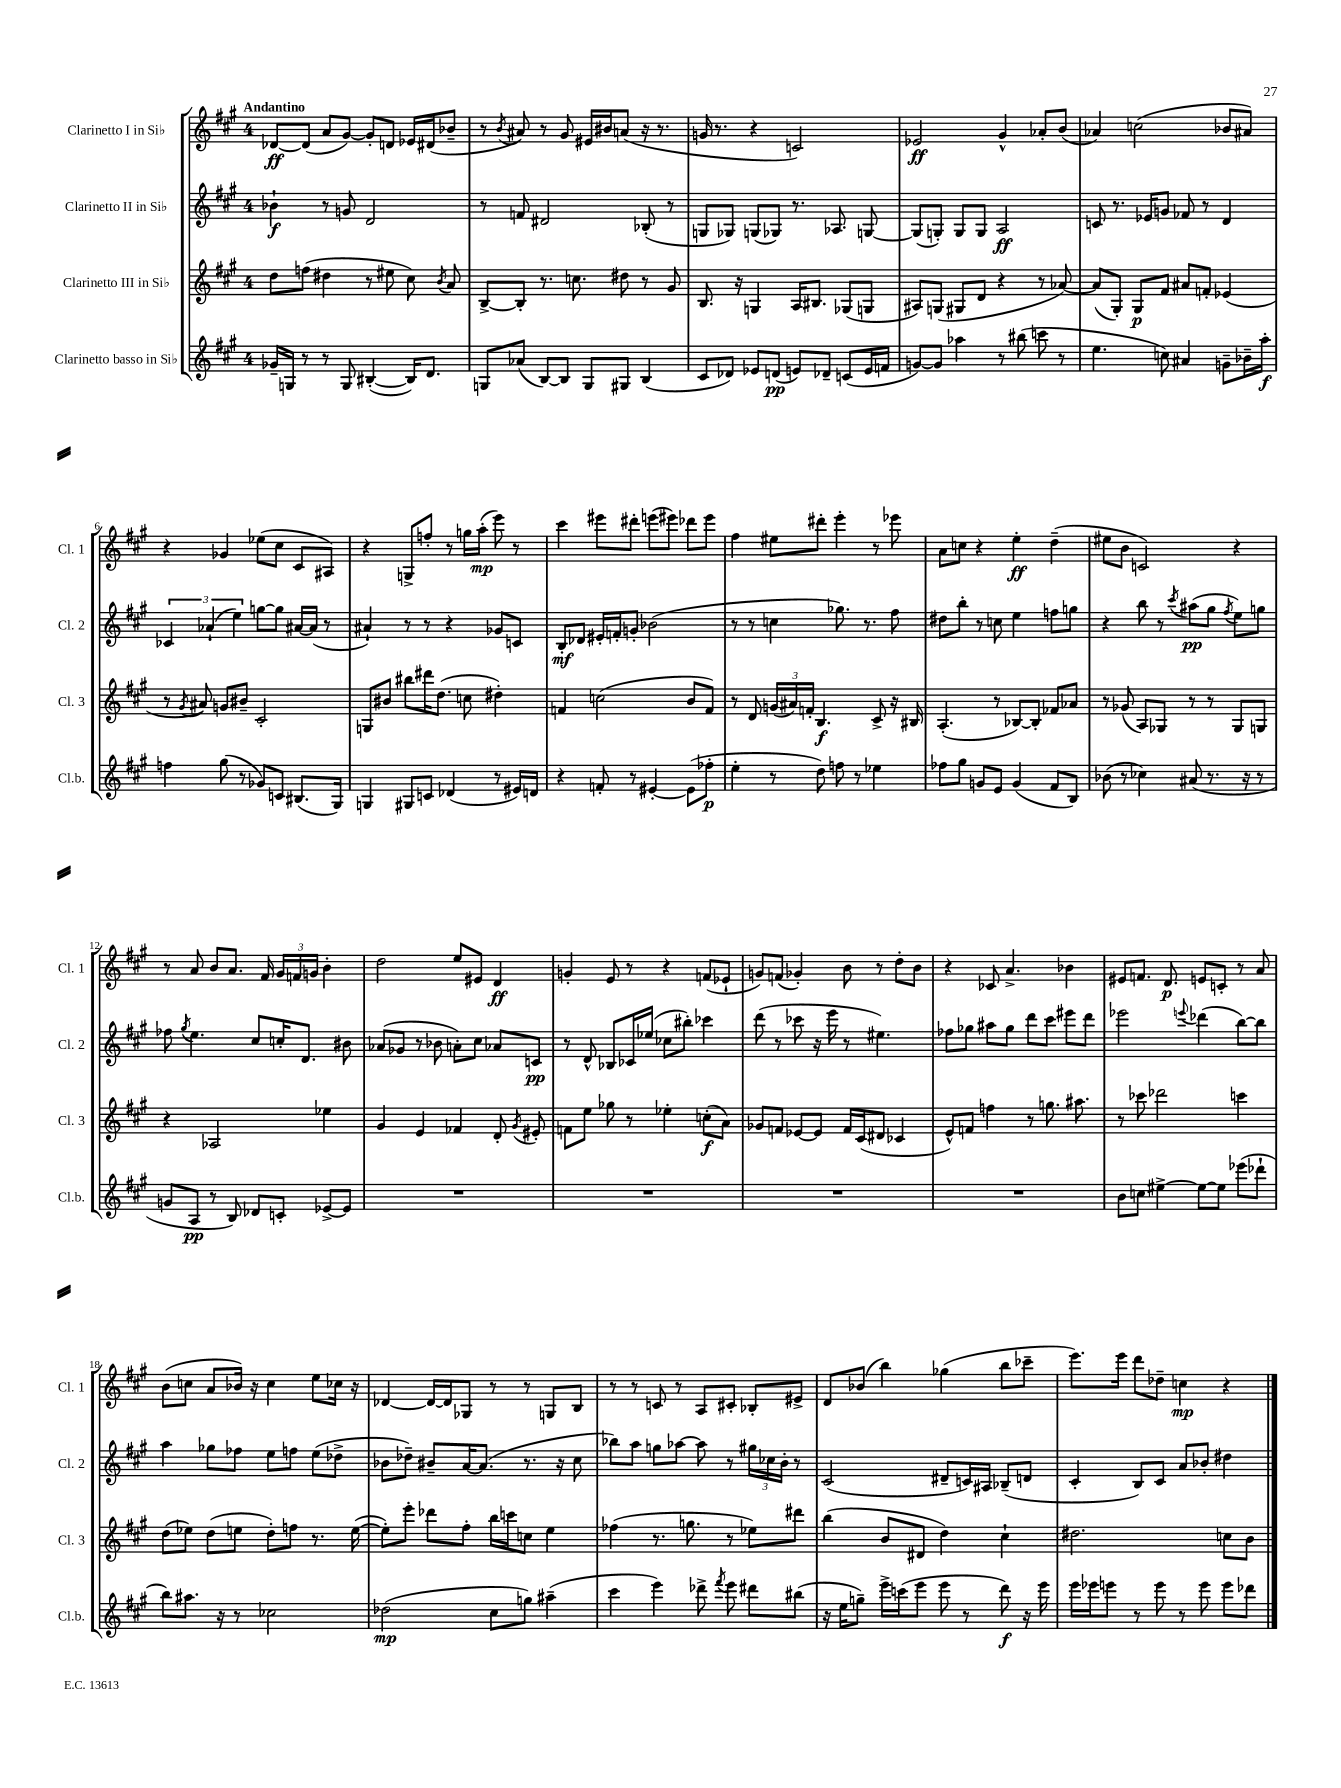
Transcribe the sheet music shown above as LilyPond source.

<<
\new StaffGroup <<
\new Staff = "s0" \with { instrumentName = "Clarinetto I in Sib" shortInstrumentName = "Cl. 1" } {
    \clef treble \key a \major \once \override Staff.TimeSignature.style = #'single-digit \time 4/4 \tempo "Andantino"
    \autoBeamOff des'8[~\ff des'8]( a'8[ gis'8]~) gis'8[-. d'8] ees'16[ dis'16( bes'8]-- |
    r8 \acciaccatura { b'8 } ais'8) r8 gis'8 eis'16[ bis'16 a'8]( r16 r8. |
    g'16 r8. r4 c'2) |
    ees'2\ff gis'4-^ aes'8[-. b'8]( |
    aes'4) c''2( bes'8[ ais'8]) |
    r4 ges'4 ees''8[( cis''8] cis'8[ ais8]) |
    r4 g8[-> f''8]-. r8 g''16[ a''16]-.\mp( e'''8) r8 |
    cis'''4 eis'''8[ dis'''8]-. e'''8[( eis'''8]) des'''8[ eis'''8] |
    fis''4 eis''8[ dis'''8]-. e'''4-. r8 ees'''8 |
    a'8[ c''8] r4 e''4-.\ff d''4--( |
    eis''8[ b'8] c'2) r4 |
    r8 a'8 b'8[ a'8.] fis'16 \tuplet 3/2 { gis'16[ f'16 g'16] } b'4-. |
    d''2 e''8[ eis'8] d'4\ff |
    g'4-. e'8 r8 r4 f'8[( ees'8]-! |
    g'8[) f'8]( ges'4-.) b'8 r8 d''8[-. b'8] |
    r4 ces'8 a'4.-> bes'4 |
    eis'8[ f'8.] d'8.\p e'8[ c'8]-. r8 a'8 |
    b'8[( c''8] a'8[ bes'16]) r16 c''4 e''8[ ces''16] r16 |
    des'4~ des'16[~ des'16 ges8] r8 r8 g8[ b8] |
    r8 r8 c'8 r8 a8[ cis'8]-. bes8[-. eis'8]-> |
    d'8[ bes'8]( b''4) ges''4( b''8[ ces'''8]-- |
    e'''8.[) e'''16] d'''8[ des''8]-- c''4\mp r4 \bar "|." |
}
\new Staff = "s1" \with { instrumentName = "Clarinetto II in Sib" shortInstrumentName = "Cl. 2" } {
    \clef treble \key a \major \once \override Staff.TimeSignature.style = #'single-digit \time 4/4
    \autoBeamOff bes'4-!\f r8 g'8 d'2 |
    r8 f'8 dis'2 bes8-.( r8 |
    g8[ ges8]) g8[( ges8]) r8. aes8. g8~ |
    g8[( g8]-.) g8[ g8] a2\ff |
    c'8 r8. ees'16[ g'8] fes'8 r8 d'4 |
    \tuplet 3/2 { ces'4 aes'4-!( e''4) } g''8[~ g''8] ais'16[~ ais'16]( r8 |
    ais'4-!) r8 r8 r4 ges'8[ c'8] |
    b8[-.\mf des'8] eis'16[-. f'16-. g'8]-. bes'2( |
    r8 r8 c''4 ges''8.) r8. fis''8 |
    dis''8[ b''8]-. r8 c''8 e''4 f''8[ g''8] |
    r4 b''8 r8 \acciaccatura { cis'''8 } ais''8[\pp( gis''8] \acciaccatura { fis''8 } e''8[) g''8] |
    fes''8 \acciaccatura { gis''8 } e''4. cis''8[ c''16-. d'8.] bis'8 |
    aes'8[( ges'8] r8 bes'8 a'8[-.) cis''8] aes'8[ c'8]\pp |
    r8 d'8-^ bes8[ ces'16 ees''16]( ces''8[ bis''8]-.) ces'''4 |
    d'''8( r8 ces'''8 r16 e'''16 r8 eis''4.) |
    fes''8[ ges''8] ais''8[ ges''8] d'''8[ cis'''8] eis'''8[ d'''8] |
    ees'''2 \appoggiatura { e'''8 } des'''4( b''8[~) b''8] |
    a''4 ges''8[ fes''8] e''8[ f''8] e''8[( des''8]-> |
    bes'8[ des''8]--) bis'8[-- a'16~ a'8.]( r8. r16 cis''8 |
    bes''8[) a''8] g''8[ aes''8]~ aes''8 r8 \tuplet 3/2 { gis''16[ ces''16 b'16]-. } r8 |
    cis'2( dis'8[-- c'16) ais16] bes8[--( d'8] |
    cis'4-. b8[) cis'8] a'8[ bes'8]-. dis''4 \bar "|." |
}
\new Staff = "s2" \with { instrumentName = "Clarinetto III in Sib" shortInstrumentName = "Cl. 3" } {
    \clef treble \key a \major \once \override Staff.TimeSignature.style = #'single-digit \time 4/4
    \autoBeamOff d''8[ f''8]( dis''4 r8 eis''8 cis''8) \acciaccatura { b'8 } a'8 |
    b8[~-> b8]-. r8. c''8. dis''8 r8 gis'8 |
    b8. r16 g4 a16[ bis8.] ges8[( g8] |
    ais8[) g8]( gis8[ d'8] r4 r8 aes'8~) |
    aes'8[( gis8]-.) gis8[\p fis'8] ais'8[ f'8]-. ees'4( |
    r8 \acciaccatura { gis'8 } ais'8) g'8[ bis'8]-- cis'2-. |
    g8[ bis'8] bis''8[ dis'''16 d''8.]( c''8 dis''4-.) |
    f'4 c''2( b'8[ f'8]) |
    r8 d'8 \tuplet 3/2 { g'16[( ais'16) f'16]-. } b4.\f cis'8-> r16 bis16 |
    a4.-.( r8 bes8[~) bes8]-. fes'8[ aes'8] |
    r8 ges'8( a8[) ges8] r8 r8 ges8[ g8] |
    r4 aes2 ees''4 |
    gis'4 e'4 fes'4 d'8-. \acciaccatura { gis'8 } eis'8-. |
    f'8[ e''8] ges''8 r8 ees''4-. c''8[-.\f( a'8]) |
    ges'8[ f'8] ees'8[~ ees'8] f'16[ cis'16( dis'8] ces'4 |
    e'8[-^) f'8] f''4 r8 g''8. ais''8. |
    r8 ces'''8 des'''2 c'''4 |
    d''8[( ees''8]) d''8[( e''8] d''8[-.) f''8] r8. e''16~( |
    e''8[-.) e'''8]-. des'''8[ fis''8]-. b''16[ c'''16 c''8] e''4 |
    fes''4( r8. g''8. r8 ees''8[) dis'''8] |
    b''4( b'8[ dis'8] d''4) cis''4-! |
    dis''2. c''8[ b'8] \bar "|." |
}
\new Staff = "s3" \with { instrumentName = "Clarinetto basso in Sib" shortInstrumentName = "Cl.b." } {
    \clef treble \key a \major \once \override Staff.TimeSignature.style = #'single-digit \time 4/4
    \autoBeamOff ges'16[-- g16] r8 r8 g8 bis4~-.( bis16[) d'8.] |
    g8[ aes'8]( b8[~) b8] g8[ gis8] b4( |
    cis'8[ des'8]) ees'8[ d'8]\pp( e'8[) des'8]-- c'8[( e'16 f'16] |
    g'8[~) g'8] aes''4 r8 bis''8( c'''8 r8 |
    e''4. c''8) ais'4 g'8[-- bes'16-- a''16]-.\f |
    f''4 gis''8( r8 ges'8[) c'8] bis8.[( gis16]) |
    g4 gis8[ c'8] des'4( r8 eis'16[) d'16] |
    r4 f'8-. r8 eis'4~-. eis'8[( fes''8]-.\p |
    e''4-. r8 d''8) f''8 r8 ees''4 |
    fes''8[ gis''8] g'8[ e'8] g'4( fis'8[ b8]) |
    bes'8( r8 ces''4) ais'8( r8. r16 r8 |
    g'8[ a8]\pp r8 b8) des'8[ c'8]-. ees'8[~-> ees'8] |
    R1 |
    R1 |
    R1 |
    R1 |
    b'8[ c''8] eis''4~-> eis''8[~ eis''8] ees'''8[( des'''8]-! |
    b''8[) ais''8.] r16 r8 ces''2 |
    des''2\mp( cis''8[ g''8]) ais''4--( |
    cis'''4 e'''4) des'''8-> \acciaccatura { fis'''8 } e'''8 dis'''8[ bis''8]( |
    r16 e''16[ g''8]--) e'''16[-> c'''16( e'''8] e'''8 r8 d'''8\f) r16 e'''16 |
    e'''16[ ees'''16 e'''8] r8 e'''8 r8 e'''8 e'''8[ des'''8] \bar "|." |
}
>>
>>
